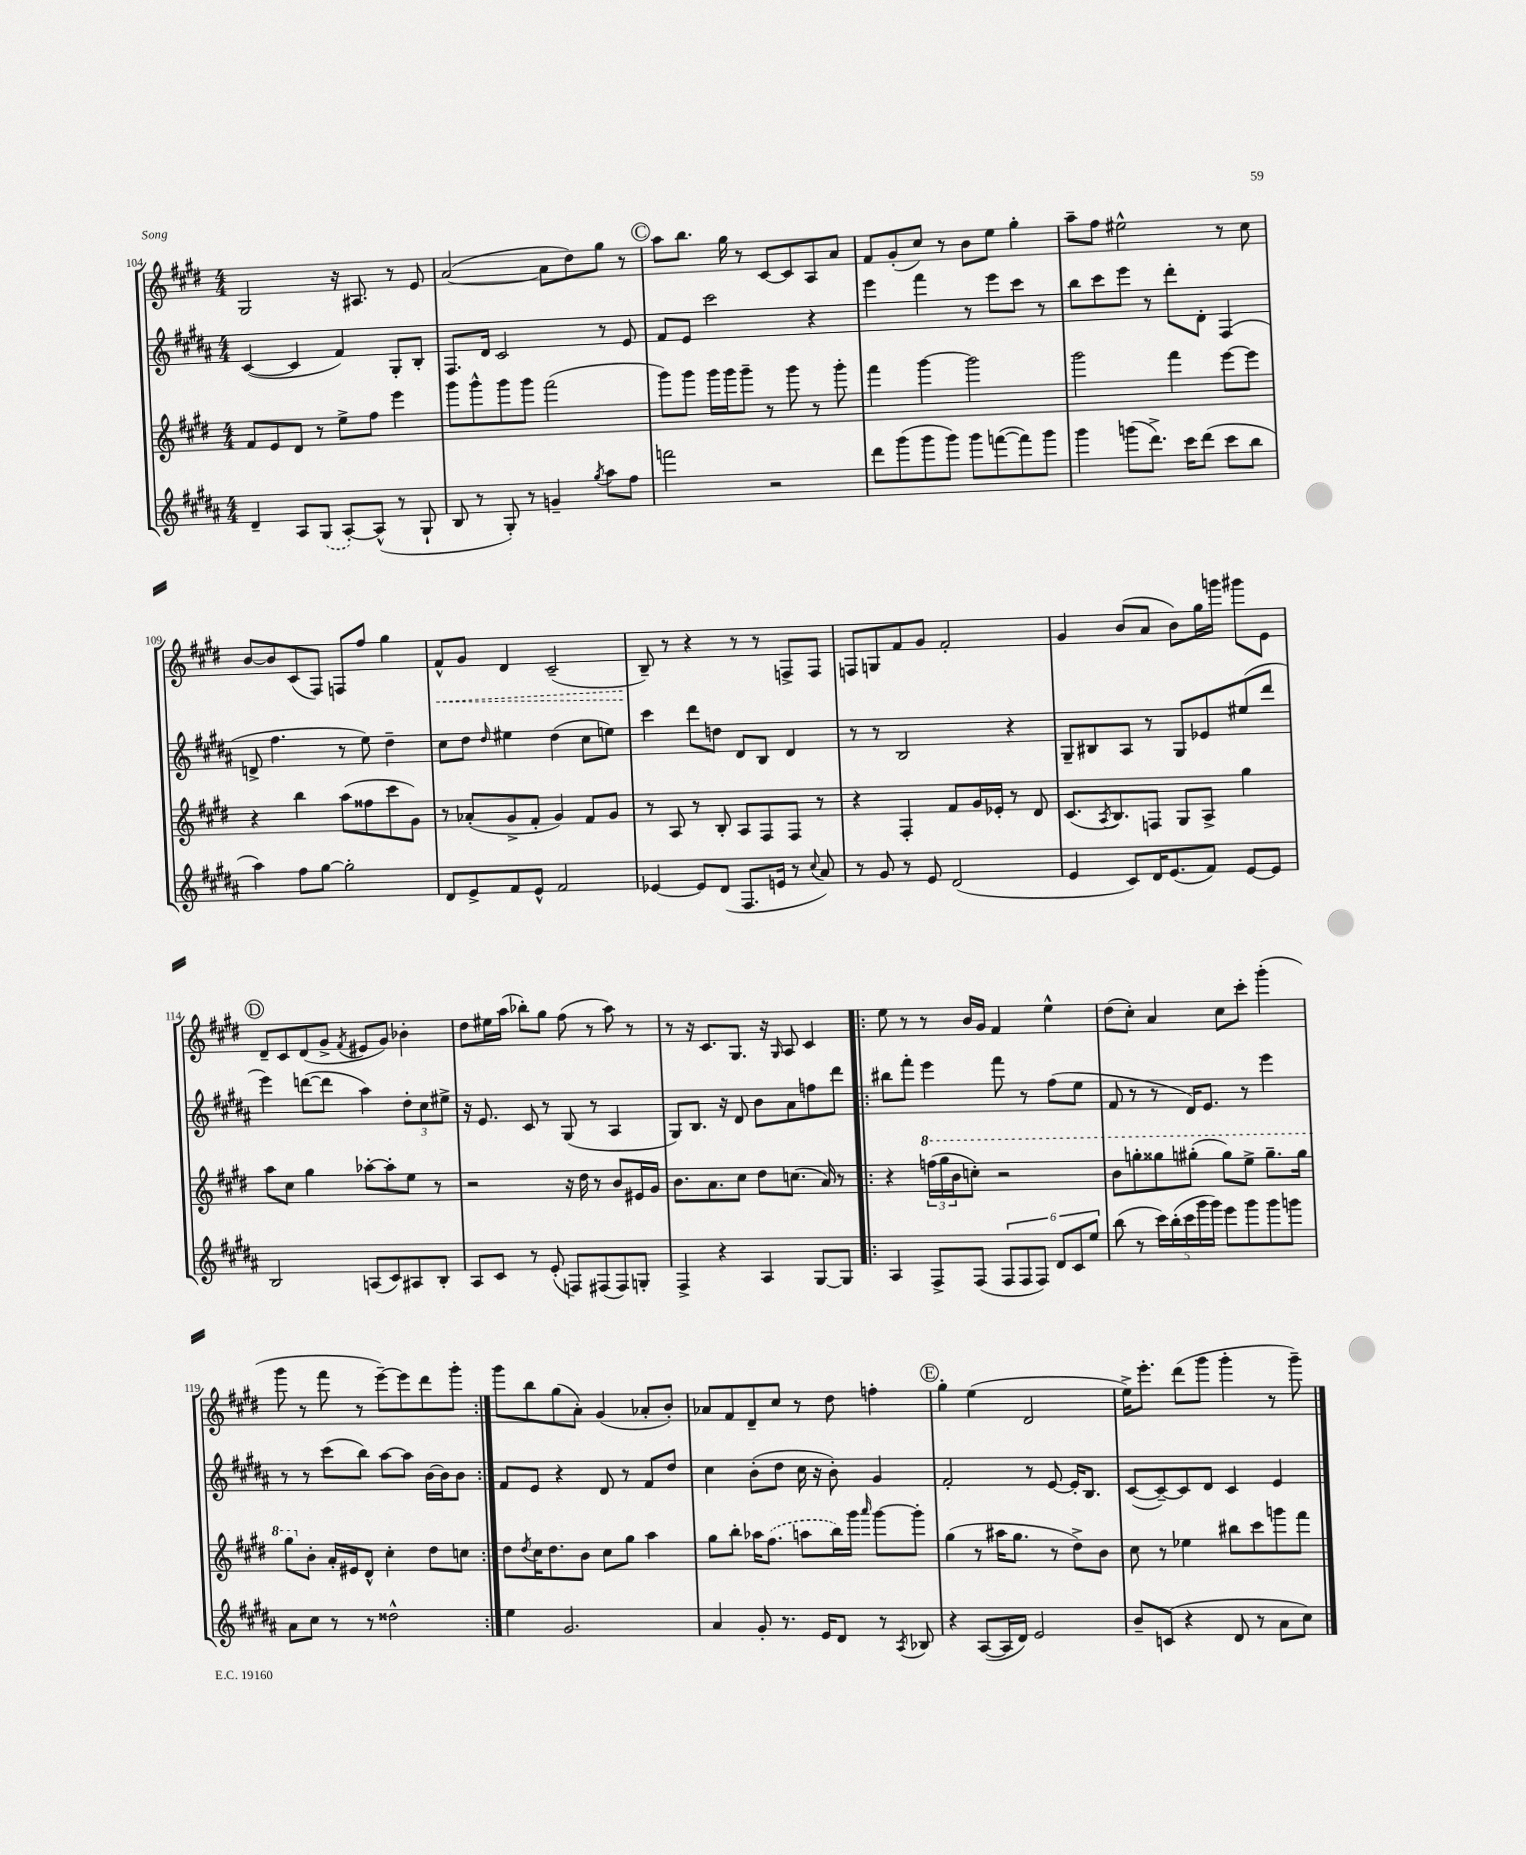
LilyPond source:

<<
\new StaffGroup <<
\new Staff = "s0" {
    \clef treble \key e \major \numericTimeSignature \time 4/4
    gis2 r16 ais8. r8 e'8 |
    a'2~( a'8 dis''8) gis''8 r8 |
    \mark \markup { \circle "C" } a''8 b''8. gis''16 r8 cis'8~ cis'8 a8 a'8 |
    fis'8 gis'8-.( cis''8) r8 b'8 e''8 gis''4-. |
    a''8-- fis''8 eis''2-^ r8 cis''8 |
    b'8~ b'8 cis'8( fis8) f8 fis''8 gis''4 |
    \once \override Hairpin.style = #'dashed-line fis'8-^\< gis'8 dis'4 cis'2--( |
    b8--\!) r8 r4 r8 r8 f8-> f8 |
    f8 g8 fis'8 gis'8 fis'2-. |
    gis'4 b'8( a'8 b'8) gis''16 g'''16 gis'''8 e'8 |
    \mark \markup { \circle "D" } dis'8-- cis'8 dis'8( gis'8-> \acciaccatura { fis'8 } eis'8 gis'8) bes'4-. |
    dis''8 eis''16 a''16( bes''8-.) gis''8 fis''8( r8 a''8) r8 |
    r8 r16 cis'8. gis8. r16 \grace { gis16 } a8 cis'4 |
    \repeat volta 2 { e''8 r8 r8 b'16 gis'16 fis'4 e''4-^ |
    dis''8( cis''8-.) a'4 cis''8 cis'''8-. gis'''4-.( |
    gis'''8 r8 fis'''8 r8 e'''8~--) e'''8 dis'''8 gis'''8-. | }
    gis'''8 b''8 gis''8( a'8-.) gis'4( aes'8-. b'8-.) |
    aes'8 fis'8 dis'8-- cis''8 r8 dis''8 f''4-. |
    \mark \markup { \circle "E" } gis''4-. e''4( dis'2 |
    e''16->) e'''8.-. dis'''8( gis'''8 gis'''4-. r8 gis'''8--) \bar "|." |
}
\new Staff = "s1" {
    \clef treble \key b \major \numericTimeSignature \time 4/4
    cis'4~( cis'4 fis'4) gis8-. b8-. |
    fis8. dis'16 cis'2 r8 e'8 |
    \mark \markup { \circle "C" } fis'8 e'8 cis'''2 r4 |
    e'''4 fis'''4 r8 e'''8 cis'''8 r8 |
    b''8 cis'''8 e'''8 r8 dis'''8-. dis'8-. fis4( |
    d'8-> fis''4. r8 e''8) dis''4-- |
    cis''8 dis''8 \grace { dis''16 } eis''4 dis''4( cis''8 e''8) |
    cis'''4 dis'''8 d''8 dis'8 b8 dis'4 |
    r8 r8 b2 r4 |
    gis8-- bis8 ais8 r8 gis8 ees'8 eis''8( dis'''8 |
    \mark \markup { \circle "D" } e'''4) d'''8~( d'''8 ais''4) \tuplet 3/2 { dis''8-. cis''8 eis''8-> } |
    r16 e'8. cis'8 r8 gis8( r8 ais4 |
    gis8) b8. r16 dis'8 b'8 ais'8 f''8 dis'''8 |
    \repeat volta 2 { bis''8 fis'''8-. e'''4 fis'''8 r8 fis''8( e''8 |
    fis'8 r8 r8 dis'16) e'8. r8 e'''4 |
    r8 r8 cis'''8( b''8) ais''8~ ais''8 b'16~ b'16 b'8 | }
    fis'8 e'8 r4 dis'8 r8 fis'8 dis''8 |
    cis''4 b'8-.( dis''8 cis''16 r16 b'8-.) gis'4 |
    \mark \markup { \circle "E" } fis'2-. r8 e'8~ e'16-. b8. |
    cis'8~( cis'8~--) cis'8 dis'8 cis'4 e'4 \bar "|." |
}
\new Staff = "s2" {
    \clef treble \key e \major \numericTimeSignature \time 4/4
    fis'8 e'8 dis'8 r8 e''8-> fis''8 e'''4 |
    gis'''8 gis'''8-^ gis'''8 gis'''8 fis'''2( |
    \mark \markup { \circle "C" } gis'''8) gis'''8 gis'''16 gis'''16 gis'''8-- r8 gis'''8 r8 gis'''8-. |
    fis'''4 gis'''4~ gis'''2 |
    gis'''2 fis'''4 e'''8~ e'''8 |
    r4 b''4 a''8( fisis''8 cis'''8 gis'8) |
    r8 aes'8-.( gis'8-> fis'8-. gis'4) fis'8 gis'8 |
    r8 a8 r8 b8-. a8 fis8 fis8 r8 |
    r4 fis4-. fis'8 gis'16 ees'16-. r8 dis'8 |
    cis'8.( \acciaccatura { a8 } b8.) f8 gis8 a8-> gis''4 |
    \mark \markup { \circle "D" } a''8 cis''8 gis''4 aes''8~-. aes''8-. e''8 r8 |
    r2 r16 dis''16 r8 b'8 eis'16 gis'16 |
    b'8. a'8. cis''8 dis''8 c''8.( a'16) r8 |
    \repeat volta 2 { r4 \tuplet 3/2 { \ottava #1 f'''16( gis'''16 b''16 } c'''8-.) r2 |
    b''8 g'''8-. gisis'''8 gis'''8-.( gis'''8) e'''8-> gis'''8.-- gis'''16 |
    gis'''8 \ottava #0 b'8-. a'16-. eis'16 dis'8-^ cis''4-. dis''8 c''8 | }
    dis''8 \acciaccatura { dis''8 } cis''16 dis''8. b'8 cis''8 gis''8 a''4 |
    gis''8 b''8-. aes''16 \once \slurDashed fis''8.( a''8 b''16) gis'''16 \grace { a'''16 } gis'''8~ gis'''8-. |
    \mark \markup { \circle "E" } gis''4( r8 ais''16 gis''8. r8 dis''8->) b'8 |
    cis''8 r8 ees''4 bis''8 cis'''8 g'''8 fis'''8 \bar "|." |
}
\new Staff = "s3" {
    \clef treble \key b \major \numericTimeSignature \time 4/4
    dis'4-- ais8 \once \slurDashed gis8( ais8~-.) ais8-^( r8 gis8-! |
    b8 r8 gis8-.) r8 g'4-- \acciaccatura { gis''8 } ais''8 fis''8 |
    \mark \markup { \circle "C" } f'''2 r2 |
    dis'''8 gis'''8( gis'''8 gis'''8) gis'''8 f'''8~( f'''8) gis'''8 |
    gis'''4 g'''8( dis'''8.->) cis'''16 dis'''8( cis'''8 b''8 |
    ais''4) fis''8 gis''8~ gis''2-. |
    dis'8 e'8-> fis'8 e'8-^ fis'2 |
    ees'4~ ees'8 dis'8( fis8. e'16 r8 \appoggiatura { cis''8 } ais'8) |
    r8 gis'8 r8 e'8 dis'2( |
    e'4 cis'8) dis'16 e'8.( fis'8) e'8~ e'8 |
    \mark \markup { \circle "D" } b2 a8( cis'8) ais8 b8-. |
    ais8 cis'8 r8 e'8-.( f8) fis8( fis8) g8-. |
    fis4-> r4 ais4 gis8~ gis8 |
    \repeat volta 2 { ais4 fis8-> fis8( \tuplet 6/4 { fis8 fis8 fis8) dis'8 cis'8 e''8 } |
    b''8( r8 \tuplet 5/4 { cis'''16) b''16-.( cis'''16 gis'''16 gis'''16) } e'''8 gis'''8 gis'''8 g'''8 |
    ais'8 cis''8 r8 r8 disis''2-^ | }
    e''4 gis'2. |
    ais'4 gis'8-. r8. e'16 dis'8 r8 \acciaccatura { ais8 } bes8 |
    \mark \markup { \circle "E" } r4 ais8~( ais16 dis'16) e'2 |
    b'8-- c'8( r4 dis'8 r8 ais'8 cis''8) \bar "|." |
}
>>
>>
\layout { \context { \Score currentBarNumber = #104 } }
